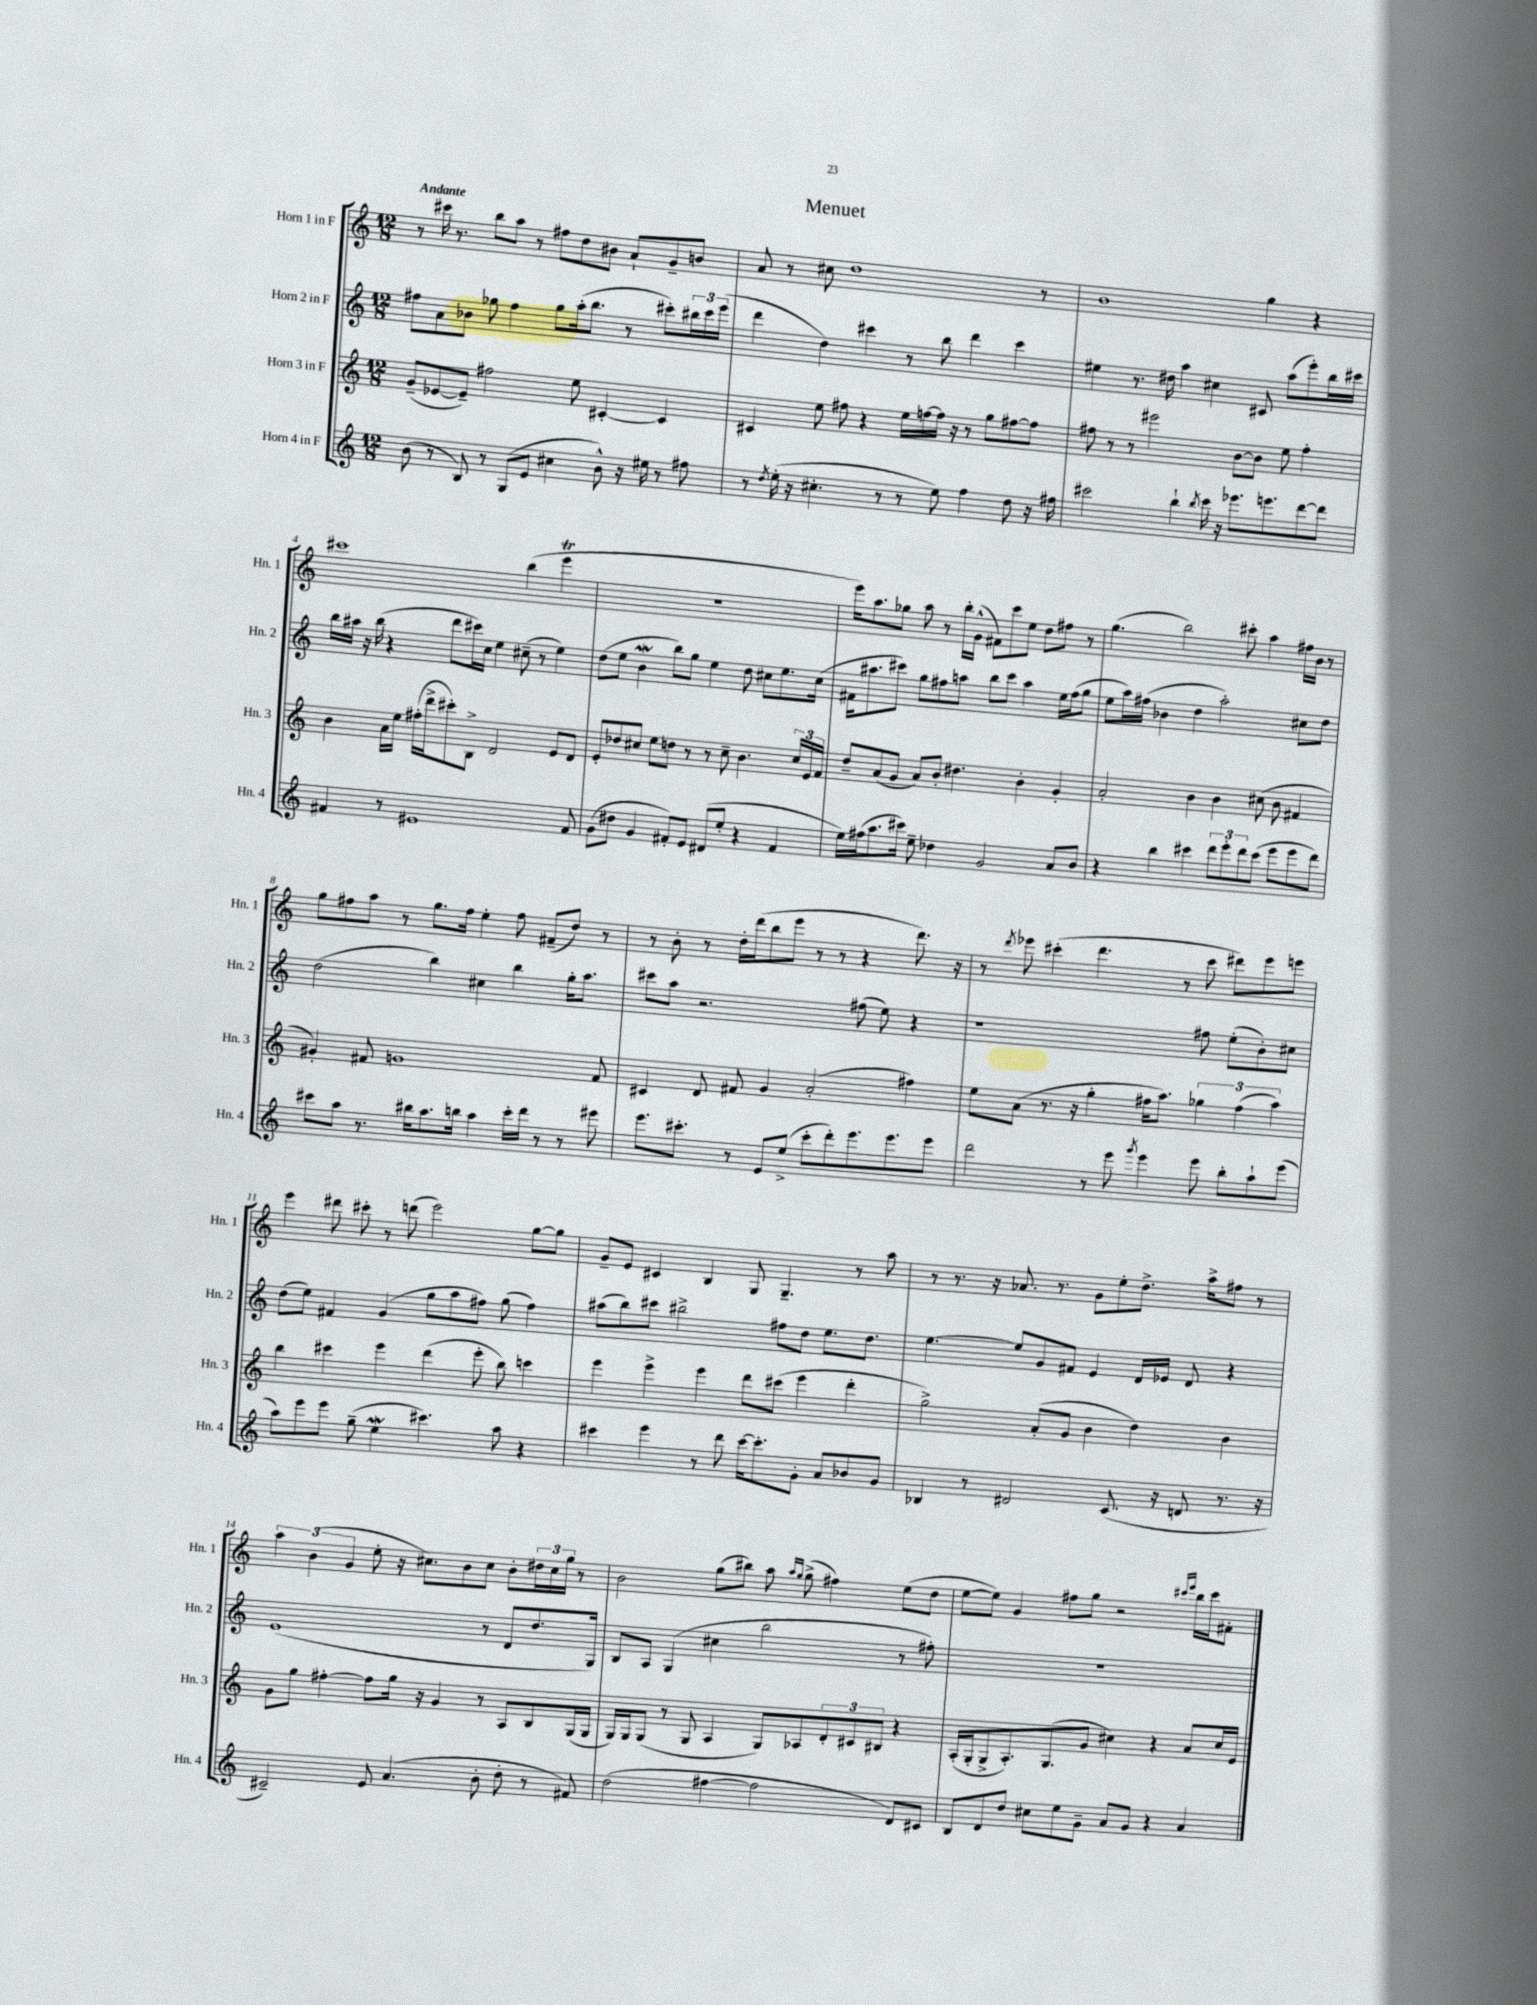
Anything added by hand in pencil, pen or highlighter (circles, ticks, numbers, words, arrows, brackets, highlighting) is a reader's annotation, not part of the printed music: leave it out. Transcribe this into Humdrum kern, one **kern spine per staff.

**kern	**kern	**kern	**kern
*part4	*part3	*part2	*part1
*staff4	*staff3	*staff2	*staff1
*I"Horn 4 in F	*I"Horn 3 in F	*I"Horn 2 in F	*I"Horn 1 in F
*I'Hn. 4	*I'Hn. 3	*I'Hn. 2	*I'Hn. 1
*clefG2	*clefG2	*clefG2	*clefG2
*k[]	*k[]	*k[]	*k[]
*M12/8	*M12/8	*M12/8	*M12/8
=1	=1	=1	=1
!	!	!	!LO:TX:a:B:t=Andante
(8b\	(8g~/L	8ff#X\L	8r
8r	[8e-X/	8a\	16ccc#X\
.	.	.	8.r
8B/)	8e-~/J])	8b-X\J	.
8r	2ff#X\	8gg-X\	8bb\L
(8G/L	.	4ff#\	8aa\J
8e/J	.	.	8r
4cc#X\	.	8gg-\L	8ff#X\L
.	8ee\	(16aa'\k	8dd\
.	.	8.bb\J	.
8b^^\)	[4c#X'/	.	8b#X\J
16r	.	8r	8a`/L
16ee#X\	.	.	.
8r	4c#/]	8ccc#X'\L)	8g~/
8ff#X\	.	24bb#X\L	8bn/J
.	.	24ccc#\	.
.	.	(24eee\JJ	.
=2	=2	=2	=2
8r	4c#X/	4ddd\	8a/
8qdd/	.	.	.
(16ee'\	.	.	8r
16r	.	.	.
4.cc#X'\	8ee\	4dd\)	8cc#X\
.	8ff#X\	.	1dd
.	4r	4ccc#X\	.
8r	.	.	.
8r	16ee\LL	8r	.
.	[16ffn\	.	.
8ee\)	16ff\JJ]	8bb\	.
.	16r	.	.
4ff\	8r	4ddd\	.
.	8gg\L	.	.
8dd\	[8ff#X\	4ccc#\	.
16r	8ff#\J]	.	8r
16ff#X\	.	.	.
=3	=3	=3	=3
2ccc#X\	8ff#X\	4ee#X\	1b
.	8r	.	.
.	8r	8.r	.
.	2eee#X\	.	.
.	.	16dd#X\	.
4bb`\	.	4aa\	.
8qbb/	.	.	.
16ccc#\	.	4cc#X\	.
16r	.	.	.
8.eee-X\L	[8b\L	.	.
.	8b\J]	8c#X/	4gg\
8.eeen\	.	.	.
.	8ee\	(8aa\L	.
[8ddd\	4ff#'\	8eee'\)	4r
8ddd\J]	.	16bb\L	.
.	.	16ccc#X\JJ	.
!!LO:LB:g=z
=4	=4	=4	=4
4f#X/	4b\	16bb\LL	1ccc#X
.	.	16aa#X\JJ	.
.	.	16r	.
.	.	(16bb\	.
8r	16a\LL	4r	.
.	16ee\JJ	.	.
1e#X	(16ff#X'\LL	.	.
.	16ddd^\J	.	.
.	8ccc#X'\)	8ddd\L	.
.	8B^\J	16ccc#X\L)	.
.	.	16cc\JJ	.
.	2d/	4ee\	.
.	.	(8cc#X~\	(4bb\
.	.	8r	.
.	8e/L	4ee\)	4eeet\
8f#/	8d/J	.	.
=5	=5	=5	=5
(8g\L	8e'/L	(8dd\L	1.r
8dd#X\J	8dd-X/	8ee\J	.
4g/	8cc#X/J	4bW\	.
.	8ee\L	.	.
8f#X'/L)	8ddn\J	8bb\L)	.
8e/J	8r	8gg\J	.
(8d#X/L	8r	4ee\	.
8ee'/J	8cc#~\	.	.
4r	4.b\	8dd\	.
.	.	8cc#X\L	.
4f#/	.	8.ee\	.
.	24cc#/LL	.	.
.	24e/	.	.
.	.	(16cc#\Jk	.
.	24f/JJ	.	.
=6	=6	=6	=6
16ee\LL)	8dd~/L	16f#X\KL	16eee\KL)
(16ff#X\J	.	8.aa#X\	8.aa\
8.aa\	(8a/	.	.
.	8g/J	8ccc#X\J)	8gg-X\J
16ccc#X\Jk)	.	.	.
8ee~\	8a/L)	8gg\L	8aa\
4dd-X\	8b'/J	8ff#X\	8r
.	4.dd#X\	8aan\J	16bb'\LL
.	.	.	(16g^^\JJ
2g/	.	8bb\L	8f#X\L)
.	.	8ccc#\J	8ccc\
.	4b'\	4aa\	8ee\J
.	.	.	8dd\L
8a/L	4g'/	16ee\LL	8ff#X\J
.	.	(16ff#\J	.
8b/J	.	8gg\J	8r
=7	=7	=7	=7
4r	2a'/	8ee\L	(4.gg\
.	.	16aa\L)	.
.	.	(16ff#X\JJ	.
4bb\	.	4b-X\	.
.	.	.	2bb\)
4ccc#X\	4b\	4dd\	.
12ddd\L	4b\	2aa'\)	.
12eee'\	.	.	.
.	.	.	8ccc#X'\
12ddd\	.	.	.
(8ccc#\J	(8cc#X\	.	4aa\
8eee\L	8b\	.	.
8eee\	4f#X/	8cc#X\L	16ff#X\LL
.	.	.	16b\JJ
8ddd\J)	.	8dd\J	8r
!!LO:LB:g=z
=8	=8	=8	=8
8ccc#X\L	4g#X'/)	(2dd\	8gg\L
8aa\J	.	.	8ff#X\
8.r	8f#X/	.	8aa\J
.	1gn	.	8r
16bb#X\KL	.	.	.
8.aa\	.	4bb\)	8.gg\L
16bbn\Jk	.	.	16ff#\Jk
4aa\	.	4cc#X\	4ee'\
16ccc#'\LL	.	4bb\	8ff#\
16ddd\JJ	.	.	.
8r	.	.	(8f#X~/L
8r	.	16gg'\KL	8dd/J)
.	.	8.aa\J	.
8eee#X\	8f#/	.	8r
=9	=9	=9	=9
8.eee\L	4c#X/	8ccc#X\L	8r
.	.	8aa\J	8b'\
8.ccc#X'\J	.	.	.
.	8d/	2.r	8r
8r	8f#X/	.	16dd'\LL
.	.	.	(16ddd\J
8e/L	4g/	.	8bb\
(8ee^/J	.	.	8eee\J
8ccc#'\L	(2a'/	.	8r
8ddd'\)	.	.	8r
8.eee\	.	(8ff#X\	4r
.	.	8ee\)	.
8.eee\	.	.	.
.	4ff#X\)	4r	8.ddd\)
8eee\J	.	.	.
.	.	.	16r
=10	=10	=10	=10
2ddd\	8ee\L	1r	8r
.	.	.	8qddd/
.	(8a\J	.	8eee-X\
.	8.r	.	(4ccc#X'\
.	16r	.	.
8r	4gg'\	.	4.ddd\
8eee\	.	.	.
8qggg/	.	.	.
4eee\	16ff#X\KL	.	.
.	8.aa\J)	.	.
.	.	.	8r
8eee\	6gg-X\	8ff#X\	8ccc#\
8bb'\L	.	(8ee'\L	8ddd#X\L)
.	(6ff#\	.	.
8aa`\	.	8b'\)	8eee-\
.	6aa\)	.	.
(8eee\J	.	8cc#X\J	8eeen\J
!!LO:LB:g=z
=11	=11	=11	=11
8aa\L)	4bb\	(8dd\L	4eee\
8eee\	.	8ee\J)	.
8eee\J	4ccc#X\	4f#X/	8ddd#X\
(8gg~\	.	.	8ccc#X'\
4eeW\	4eee\	(4g/	8r
.	.	.	(8dddn\
4.ccc#X\)	(4ddd\	8gg\L	2eee\)
.	.	8aa\	.
.	8eee'\	8ff#X\J)	.
8aa\	8bb\)	(8gg\	.
4r	4cccn\	4ff#\)	[8gg\L
.	.	.	8gg\J]
=12	=12	=12	=12
4ccc#X\	4eee\	(8aa#X\L	8g~/L
.	.	8bb\)	8e/J
4eee\	4eee^\	8ccc#X\J	4c#X/
.	.	2bb#X^\	.
8r	4eee\	.	4B/
8ddd\	.	.	.
[16ccc#\KL	8ddd\L	.	8G/
8.ccc#'\]	.	.	.
.	(8ccc#X\J	8ff#X\L	4.G~/
8g'\J	4eee\	8dd\J	.
8a/L	.	8.ee\L	.
8b-X/	4ddd'\	.	8r
.	.	8.dd\J	.
8g/J	.	.	8aa\
=13	=13	=13	=13
4B-X/	2gg^\)	[4.ee\	8r
.	.	.	8.r
8r	.	.	.
.	.	.	16r
2d#X/	.	8ee/L]	8.a-X/
.	(8a'/L	8g/	.
.	.	.	8.r
.	8g/J	8f#X/J	.
.	4b\	4e/	8g\L
(8.c/	.	.	8ee'\
.	4dd\)	16d/LL	8.dd^\J
16r	.	16e-X/JJ	.
8dn/	.	8d/	.
.	.	.	16aa^\KL
8.r	4b\	4r	8ff#X\J
.	.	.	8r
16r	.	.	.
!!LO:LB:g=z
=14	=14	=14	=14
2c#X~/)	8g\L	(1e	6aa\
.	8gg\J	.	.
.	.	.	(6b\
.	[4ff#X'\	.	.
.	.	.	6g/
8e/	8ff#\L]	.	8ee'\
(4.a/	16gg\Jk	.	16r
.	16r	.	8.cc#X\L)
.	4g/	.	.
.	.	.	8b\
8b'\	8r	8r	8cc#\J
8dd'\	8A/L	8d/L	8b'\L
8r	8B/	8.dd/	24dd#X\L
.	.	.	24cc#\
.	.	.	24gg\JJ
8f#X/)	(16G/L	.	8r
.	16G/JJ	16G/Jk)	.
=15	=15	=15	=15
(2dd\	16G/LL)	8B/L	2b\
.	16G/J	.	.
.	(8G/J	8A/J	.
.	8r	(4G/	.
.	8G/	.	.
[4ff#X\	4A/	4cc#X\	(8gg\L
.	.	.	8bb#X\J)
2ff#\]	8G/L)	2bb\	8aa\
.	.	.	16qqaa/LL
.	.	.	16qqgg/JJ
.	8A-X/	.	(8gg^\
.	12d'/	.	4ff#X\)
.	12c#X/	.	.
.	12B#X/J	.	.
8d/L)	4r	8r	(8ee\L
8c#X/J	.	8ff#X'\)	8dd\J
=16	=16	=16	=16
8B/L	(16A'/LL	1.r	[8ee\L
.	16G'/J	.	.
8d/	8G^/	.	8ee\J])
8dd/J	8.A'/)	.	4g/
8cc#X\L	.	.	.
.	(8.G/	.	.
8ee\	.	.	8ff#X\L
8g~\J	8g/J	.	8gg\J
8a/L	4cc#X\)	.	2r
8g/J	.	.	.
4r	4r	.	.
.	.	.	16qqccc#X/LL
.	.	.	16qqeee/JJ
4a/	8a/L	.	16bb\LL
.	.	.	16ccc#\J
.	16cc#/L	.	8f#X'\J
.	16e/JJ	.	.
==	==	==	==
*-	*-	*-	*-
